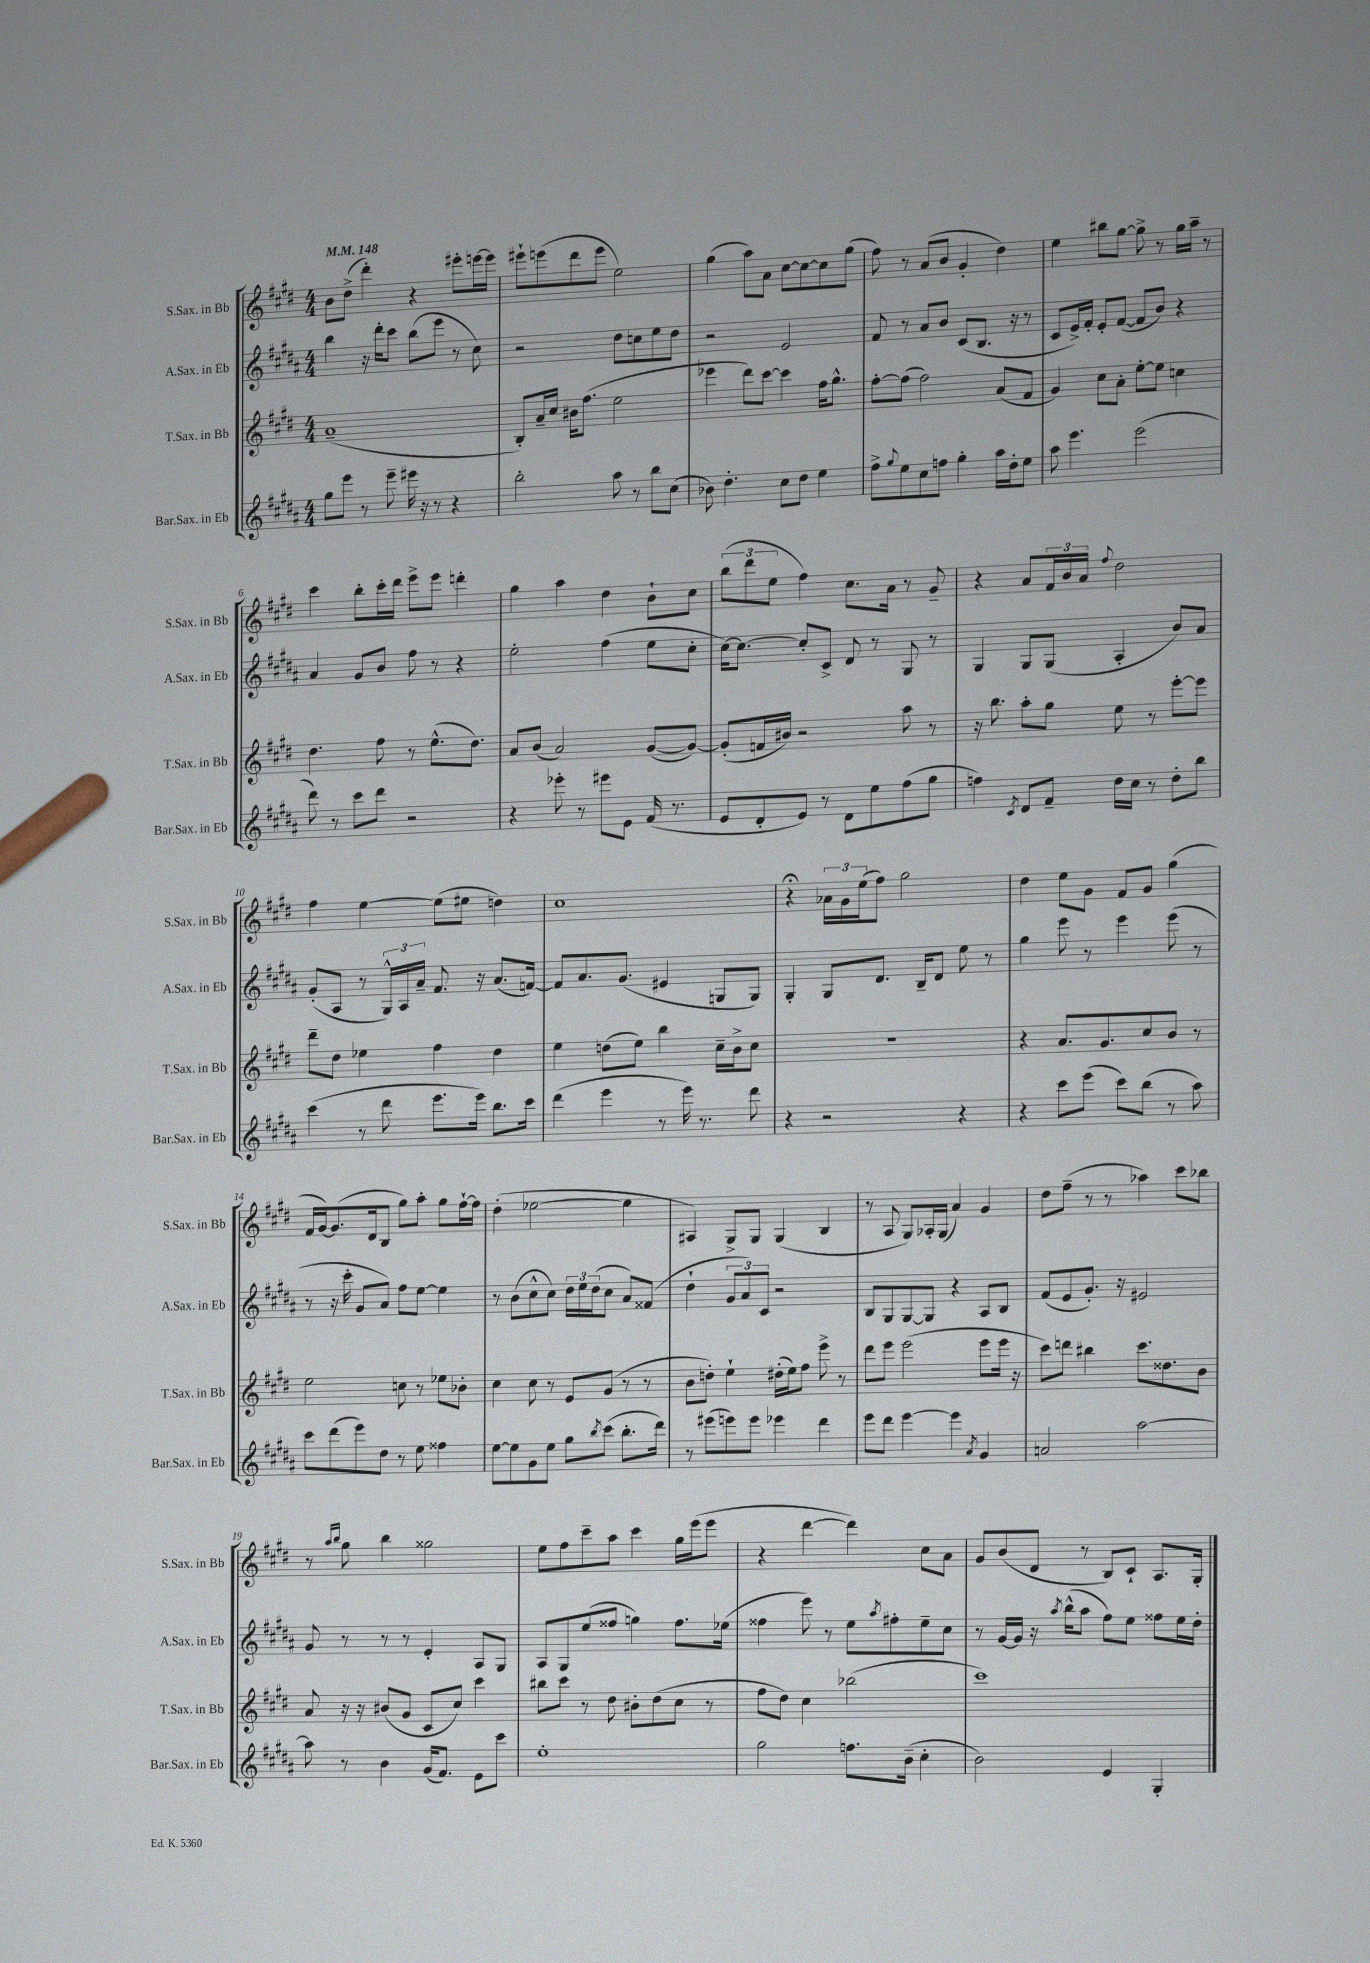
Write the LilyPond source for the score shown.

<<
\new StaffGroup <<
\new Staff = "s0" \with { instrumentName = "S.Sax. in Bb" shortInstrumentName = "S.Sax. in Bb" } {
    \clef treble \key e \major \numericTimeSignature \time 4/4 \tempo 4 = 148
    b'8 dis''8->( dis'''4-.) r4 eis'''8-. e'''16~ e'''16 |
    eis'''8-! e'''8( dis'''8 e'''8 e''2) |
    gis''4( a''8) a'8 cis''8~ cis''8~ cis''8 gis''8( |
    fis''8) r8 a'8( b'8 gis'4-. dis''4) |
    e''4 bis''8 gis''8~ gis''8-> r8 gis''16 a''16-- r8 |
    cis'''4 b''8-. cis'''16-. dis'''16 e'''8-> e'''8 d'''4-. |
    gis''4 a''4 dis''4 b'8-! cis''8 |
    \tuplet 3/2 { b''8( dis'''8 e''8 } fis''4) cis''8. a'16 r8 gis'8-- |
    r4 a'8 \tuplet 3/2 { fis'16 b'16 a'16 } \appoggiatura { fis''8 } dis''2 |
    fis''4 e''4~ e''8( eis''8 d''4) |
    cis''1 |
    r4\fermata \tuplet 3/2 { aes'16 gis'16 e''16( } fis''8) gis''2 |
    dis''4 e''8 gis'8 fis'8 gis'8 gis''4( |
    fis'16 gis'16~) gis'8.( dis'16 b8 gis''8) a''8-. gis''8 fis''16~-! fis''16 |
    dis''4-.( ees''2~ ees''4 |
    ais4) gis8-> gis8 gis4( b4 |
    r8 a8 gis8) aes16-. gis16( a'4) gis'4 |
    dis''8 fis''8--( r8 r8 aes''4) cis'''8 bes''8 |
    r8 \grace { a''16 b''16 } gis''8 b''4 gisis''2 |
    e''8 fis''8 cis'''8-- a''8 cis'''4 gis''16 e'''16( e'''8 |
    r4 dis'''4~ dis'''4) cis''8 a'8 |
    gis'8 b'8( dis'8 r8 b8) cis'8-! a8. gis16-. \bar "|." |
}
\new Staff = "s1" \with { instrumentName = "A.Sax. in Eb" shortInstrumentName = "A.Sax. in Eb" } {
    \clef treble \key b \major \numericTimeSignature \time 4/4
    b''4 r16 dis'''16-. cis'''8 b''8( e'''8 r8 cis''8) |
    r2 dis''8 c''8 e''8 dis''8 |
    r2 e'2 |
    fis'8 r8 ais'8 b'8 cis'8( b8. r16 r8 |
    cis'8 e'16->) fis'16-. e'8-. fis'8~( fis'8 b'8) r4 |
    ais'4 gis'8 b'8 fis''8 r8 r4 |
    e''2-. fis''4( e''8 cis''8-. |
    cis''16~) cis''8.~ cis''8-. cis'8-> dis'8 r8 gis8 r8 |
    gis4 gis8 gis8( ais4-. b'8) ais'8 |
    gis'8-.( ais8 r8 \tuplet 3/2 { gis16-^) ais16 ais'16-- } fis'8. r16 ais'8.( f'16~) |
    f'8 ais'8. gis'8.( eis'4 g8 g8) |
    gis4-. gis8 dis'8. b16-- dis'8 e''8 r8 |
    gis''4 e'''8 r8 e'''4 e'''8( r8 |
    r8 r16 cis'''16-. gis'8 ais'8) fis''8 e''8~ e''4 |
    r8 b'8( cis''8-^ cis''8) \tuplet 3/2 { dis''16 e''16 dis''16( } cis''8 ais'8) fisis'8( |
    dis''4-! \tuplet 3/2 { gis'8 ais'8) cis'8 } r2 |
    b8 gis8 gis8~ gis8 r4 ais8 b8 |
    fis'8( e'8 gis'8.-.) r16 eis'2 |
    gis'8 r8 r8 r8 e'4-. ais8 gis8 |
    ais8 gis8 e''8( fisis''8 g''4) fisis''8. ees''16( |
    fisis''4 e'''8) r8 e''8 \acciaccatura { ais''8 } fis''8-. e''8-- cis''8 |
    r8 gis'16~ gis'16 r16 \acciaccatura { ais''8 } b''16-^( ais''8 fis''8) e''8 fisis''8 e''16 dis''16-. \bar "|." |
}
\new Staff = "s2" \with { instrumentName = "T.Sax. in Bb" shortInstrumentName = "T.Sax. in Bb" } {
    \clef treble \key e \major \numericTimeSignature \time 4/4
    a'1--( |
    b8-.) a'16-- cis''16 bis'16 fis''8.( e''2 |
    ees'''4 dis'''8) cis'''8~ cis'''4 fis''16 gis''8.-^ |
    fis''8~-. fis''8( fis''2) a'8( fis'8 |
    gis'4) cis''8 a'8-. e''8~-. e''8 c''4 |
    dis''4. fis''8 r8 e''8.-^( dis''8.) |
    a'8 b'8( a'2) gis'8~( gis'8~) |
    gis'8-.( f'16 bis'16) r2 a''8 r8 |
    r16 b''8. a''8-. gis''8 e''8 r8 e'''8~-. e'''8 |
    dis'''8-- dis''8 ees''4 fis''4 dis''4 |
    e''4 d''8( e''8) b''4 cis''16-- b'16-> cis''8 |
    R1 |
    r4 a'8. gis'8. cis''8 b'8 r8 |
    e''2 c''8 r8 ees''8 bes'8-. |
    cis''4 cis''8 r8 e'8 gis'8( r8 r8 |
    b'8 d''8-.) e''4-! dis''16-.( e''16) fis''8 e'''8-> r8 |
    dis'''8 e'''8 e'''2( e'''8 e'''16 r16 |
    cis'''8) d'''8 bis''4 cis'''8. disis''8. b'8 |
    a'8 r16 r16 bis'8( gis'8 cis'8 cis''8) cis'''4 |
    bis''8 cis'''8 r8 dis''8 bis'8-. dis''8( cis''8 r8 |
    fis''8 dis''8) cis''4 bes''2( |
    cis'''1) \bar "|." |
}
\new Staff = "s3" \with { instrumentName = "Bar.Sax. in Eb" shortInstrumentName = "Bar.Sax. in Eb" } {
    \clef treble \key b \major \numericTimeSignature \time 4/4
    gis''8 e'''8 r8 e'''8-- eis'''16 r16 r8 r4 |
    b''2-. ais''8 r8 b''8 cis''8( |
    bes'8) dis''4.-. cis''8 dis''8 e''4 |
    fis''8-> \appoggiatura { gis''8 } e''8 cis''8 f''8 gis''4-. ais''16 dis''16-. e''8 |
    ais''8 e'''4. e'''2( |
    dis'''8) r8 cis'''8 dis'''8 r2 |
    r4 ees'''8-. r8 eis'''8 e'8 fis'16( r8. |
    e'8 dis'8-. e'8) r8 dis'8 e''8 fis''8( gis''8 |
    f''4) \acciaccatura { cis'8 } dis'8 fis'8-- dis''16 cis''16 r8 dis''8-. b''8 |
    cis'''4( r8 dis'''8 e'''8. e'''16) b''8. cis'''16 |
    dis'''4( e'''4 r8 e'''16) r8. dis'''8 |
    r4 r2 r4 |
    r4 cis'''8 e'''8( cis'''8) b''8( r8 ais''8) |
    cis'''8 dis'''8( e'''8) dis''8 r8 e''8 fisis''4 |
    e''8~ e''8 gis'8 e''8 gis''8 \acciaccatura { b''8 } cis'''8( b''8.-. dis'''16) |
    r8 eis'''8( e'''8) e'''8 ees'''4 dis'''4 |
    e'''8 dis'''8 e'''4~ e'''4 \acciaccatura { ais'8 } gis'4 |
    a'2 ais''2~ |
    ais''8 r8 b'4 gis'16( fis'8.) e'8 cis'''8 |
    e''1-. |
    gis''2 f''8. b'16--( cis''4-. |
    b'2) e'4 gis4-. \bar "|." |
}
>>
>>
